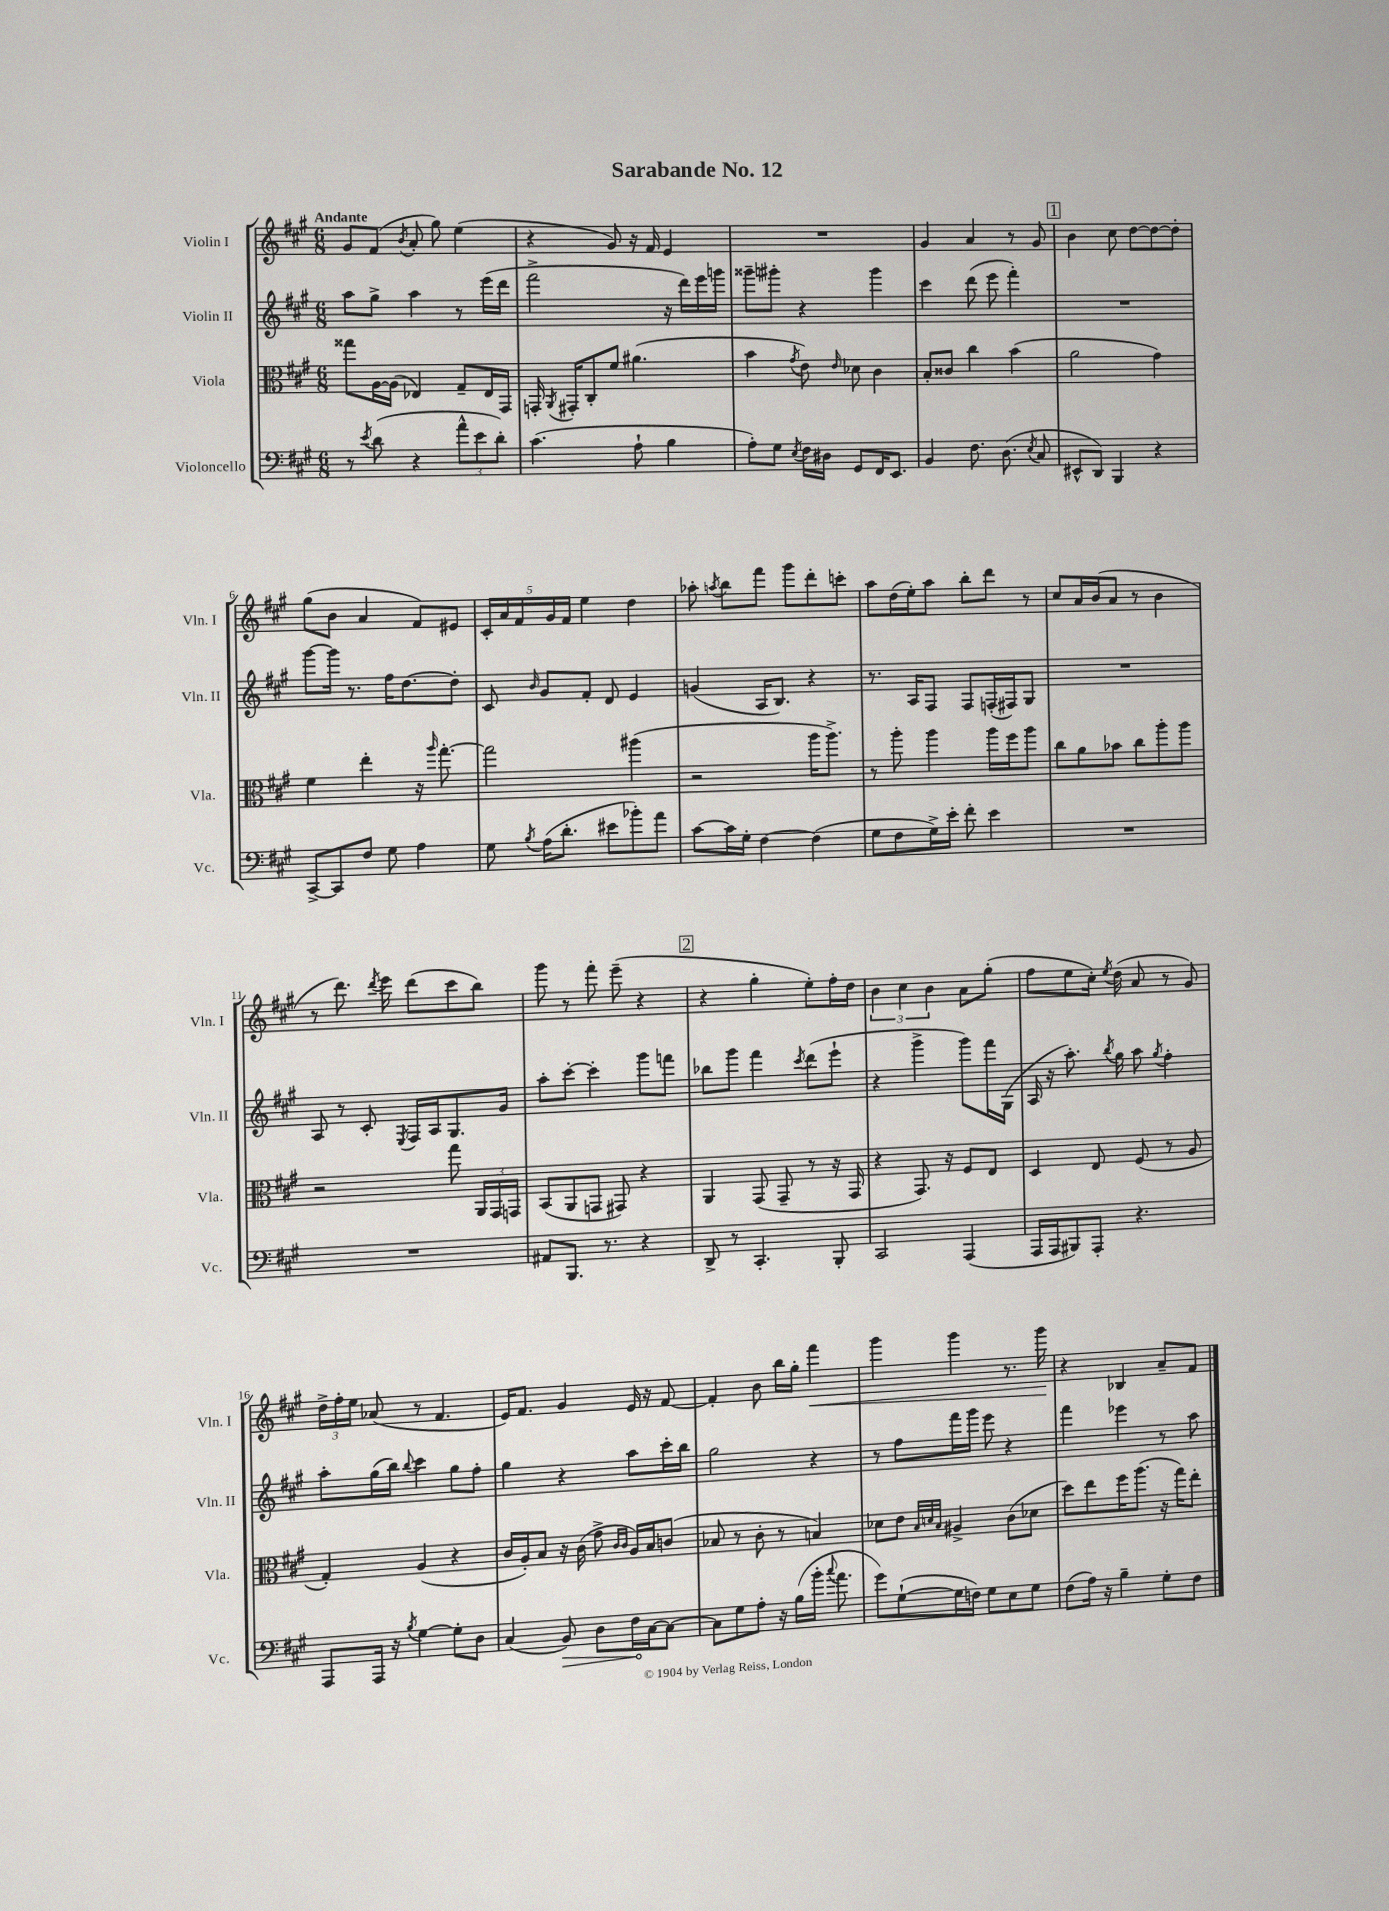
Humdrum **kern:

**kern	**kern	**kern	**kern
*staff4	*staff3	*staff2	*staff1
*clefF4	*clefC3	*clefG2	*clefG2
*k[f#c#g#]	*k[f#c#g#]	*k[f#c#g#]	*k[f#c#g#]
*M6/8	*M6/8	*M6/8	*M6/8
8r	8gg##\L	8aa\L	8g#/L
8qe/	.	.	.
(8d\	[16A\L	8gg#^\J	(8f#/J
.	(16A\]JJ	.	.
.	.	.	8qb/
4r	4E-/)	4aa\	8a'/
.	.	.	8gg#\)
12a^^\L	8G#~/L	8r	(4ee\
12e\	.	.	.
.	16E-/L	(16eee\LL	.
12d'\J)	.	.	.
.	16GG#/JJ	16ddd\JJ	.
=	=	=	=
(4.c#\	16GG'/	2fff#^\	4r
.	8qAA/	.	.
.	16GG#'/LK	.	.
.	8C#'/	.	.
.	8f#/J	.	8g#/)
8A`\	(4.a#\	.	16r
.	.	.	16f#/
4B\	.	16r	4e/
.	.	16ddd\LL)	.
.	.	16eee\	.
.	.	16ggg\JJ	.
=	=	=	=
8A'\L)	4b\	8ggg##~\L	2.r
8G#\J	.	8ggg#'\J	.
8qE/	8qg#/	.	.
16F#\LL	8e\)	4r	.
16D#\JJ	.	.	.
.	16qqe/	.	.
8GG#/L	8d-\	.	.
16FF#/K	4c#\	4ggg#\	.
8.EE/J	.	.	.
=	=	=	=
4BB/	8B'/L	4ccc#\	4g#/
.	8c##/J	.	.
8.F#\	4cc#\	(8ddd\	4a/
.	.	8eee\	.
(8.D\	.	.	.
.	(4b\	4fff#'\)	8r
8qE/	.	.	.
8C#/	.	.	8g#/
=	=	=	=
8EE#^^/L	2a\	2.r	4b\
8DD/J)	.	.	.
4BBB/	.	.	8cc#\
.	.	.	[8dd\L
4r	4g#\)	.	8dd\_
.	.	.	8dd'\]J
=	=	=	=
[8CC#^/L	4f#\	[8ggg#\L	(8gg#\L
8CC#/]	.	16ggg#\]Jk	8b\J
.	.	8.r	.
8F#/J	4ee'\	.	4a/
8G#\	.	16ff#\LK	.
.	.	[8.dd\	.
4A\	16r	.	8f#/L)
.	16qqaa/	.	.
.	[8.gg#'\	.	.
.	.	8dd'\]J	8e#/J
=	=	=	=
8G#\	2gg#\]	8c#/	20c#'/LL
.	.	.	20a/
.	.	.	20f#/
8qB/	.	16qqb/	.
(16A\LK	.	8g#/L	.
.	.	.	20g#/
8.d'\J	.	.	.
.	.	.	20f#/JJ
.	.	8f#'/J	4ee\
8e#\L	.	8d/	.
8b-'\)	(4aa#\	4e/	4dd\
8a\J	.	.	.
=	=	=	=
[8c#\L	2r	(4g/	8aa-'\
.	.	.	8qaa/
16c#\]L	.	.	8bb\L
16G#'\JJ	.	.	.
[4F#\	.	16A/LK	8fff#\J
.	.	8.B/J)	.
.	.	.	8ggg#\L
(4F#\]	16aa\LK	4r	8ddd'\
.	8.aa^\J)	.	.
.	.	.	8ccc'\J
=	=	=	=
8G#\L	8r	8.r	8aa\L
8F#\	8aa'\	.	(16dd\L
.	.	16A/LK	16ee'\J)
16G#^\L)	4aa\	8F#/J	8aa\J
16e'\JJ	.	.	.
8f#'\	.	8F#/L	8bb'\L
4e\	16aa\LL	(16F'/L	8ddd\J
.	16ff#\J	16F#/J)	.
.	8aa\J	8G#/J	8r
=	=	=	=
2.r	8cc#\L	2.r	8cc#/L
.	8a\	.	16a/L
.	.	.	(16b/J
.	8b-\J	.	8a/J
.	8cc#\L	.	8r
.	8aa'\	.	4b\
.	8aa\J	.	.
=	=	=	=
2.r	2r	8A/	8r
.	.	8r	8.ddd\)
.	.	8c#'/	.
.	.	.	8qddd/
.	.	.	16eee\
.	.	8qE/	.
.	.	16F#/LL	(8ddd\L
.	.	16A/J	.
.	8gg#\	8.G#/	8ccc#\
.	24AA/LL	.	8bb\J)
.	24GG#/	.	.
.	.	16g#/Jk	.
.	24GG/JJ	.	.
=	=	=	=
8AA#/L	(8BB/L	8aa'\L	8ggg#\
8.BBB/J	8AA/	[8ccc#'\J	8r
.	8GG/J	4ccc#'\]	8fff#'\
8.r	.	.	.
.	8GG#/)	.	(8eee~\
4r	4r	8ggg#\L	4r
.	.	8fff\J	.
=	=	=	=
8DD^/	4AA/	8bb-\L	4r
8r	.	8ggg#\J	.
4.CC#'/	(8GG#/	4fff#\	4gg#'\
.	8GG#~/	.	.
.	.	8qccc#/	.
.	8r	(8ddd\L	8ee'\L)
8BBB'/	16r	8eee`\J	16ff#'\L
.	16GG#/	.	16dd\JJ
=	=	=	=
2CC#/	4r	4r	6b\
.	.	.	6cc#\
.	8.GG#/)	4ggg#^\	.
.	.	.	6b\
.	16r	.	.
(4AAA/	8F#/L	8ggg#\L)	8a\L
.	8E/J	16fff#\L	(8gg#'\J
.	.	(16G#\JJ	.
=	=	=	=
16AAA/LL	4D/	16A/	8ff#\L
16AAA/J	.	16r	.
8BBB#/)	.	8.aa'\)	8ee\
8AAA'/J	8E/	.	16cc#'\Jk)
.	.	8qbb/	8qee/
.	.	16gg#\	(16dd\
4.r	(8F#/	8aa\	8a/
.	.	8qgg#/	.
.	8r	4ff#'\	8r
.	8A/	.	8g#/)
=	=	=	=
8AAA/L	4G#'/)	8aa'\L	24dd^\LL
.	.	.	24ff#'\
.	.	.	24ee\JJ
16AAA/Jk	.	(16gg#\L	(8a-/
16r	.	16bb\JJ)	.
8qB/	.	8qqbb/	.
[4G#\	(4A/	4ccc#\	8r
.	.	.	4.f#/
8G#'\]L	4r	8gg#\L	.
8D\J	.	8ff#'\J	.
=	=	=	=
(4C#/	16c#/LL	4gg#\	16e/LK)
.	16A'/J)	.	8.f#/J
.	8B/J	.	.
8BB/)	16r	4r	4g#/
.	(16c#\	.	.
8D\L	8g#^\	.	.
.	16qqc#/LL	.	.
.	16qqc#/JJ	.	.
16F#\L	16A/LL)	8aa\L	16e/
[16C#\J	16B/J	.	16r
8C#\_J	(8c/J	16ccc#'\L	[8f#/
.	.	16bb\JJ	.
=	=	=	=
8C#\]L	8B-/	2gg#\	4f#'/]
8G#\	8r	.	.
8A'\J	8c#'\	.	8b\
16r	8r	.	16bb\LL
(16B\LL	.	.	16gg#'\JJ
16b'\JJ	4B/)	4r	4fff#\
8qqcc#/	.	.	.
8.a\	.	.	.
=	=	=	=
8g#\L)	8d-\L	8r	4ggg#\
([8G#`\	8e\J	8ff#\L	.
.	32qqB/LLL	.	.
.	32qqd/	.	.
.	32qqB/JJJ	.	.
16G#\]L	4A#^/	16fff#\L	4ggg#\
16F\JJ)	.	16ggg#\JJ	.
8G#\L	.	8eee\	.
8E\	(8c#\L	4r	8.r
8G#\J	8d-\J	.	.
.	.	.	16ggg#\
=	=	=	=
(8F#\L	8dd\L)	4fff#\	4r
16A\Jk)	8ee\	.	.
16r	.	.	.
4B~\	16ff#\K	4eee-\	4B-/
.	(8.aa\J	.	.
8G#'\L	16r	8r	8a~/L
.	16gg#\LK)	.	.
8F#\J	8ee'\J	8aa\	8f#/J
==	==	==	==
*-	*-	*-	*-
